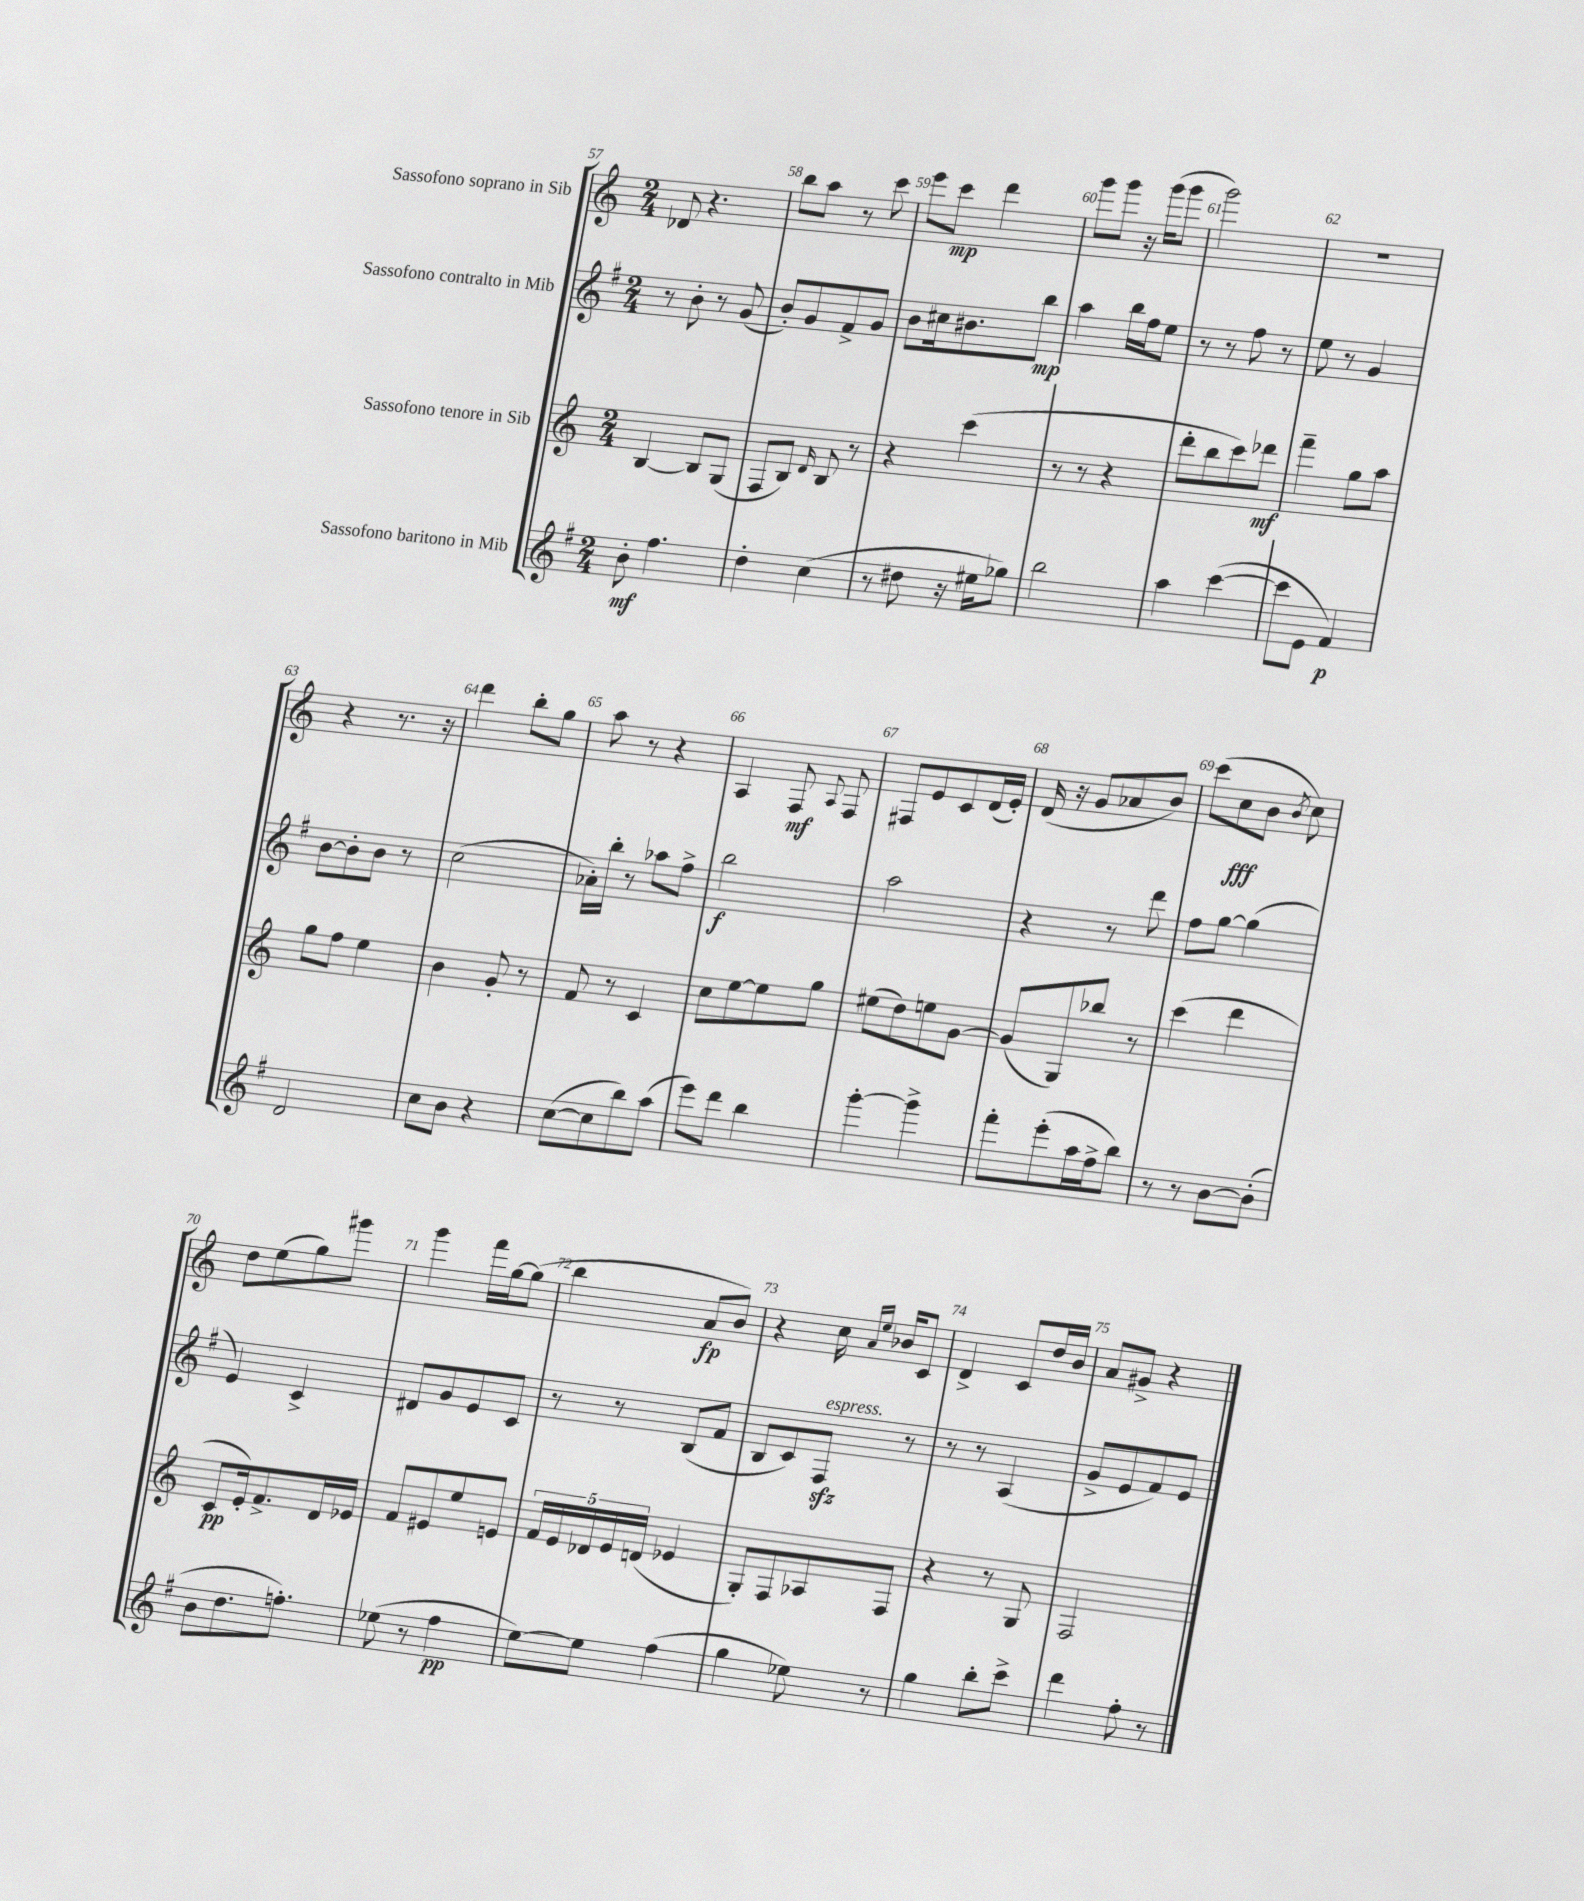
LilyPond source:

<<
\new StaffGroup <<
\new Staff = "s0" \with { instrumentName = "Sassofono soprano in Sib" } {
    \clef treble \key c \major \numericTimeSignature \time 2/4
    \autoBeamOff des'8 r4. |
    b''8[ a''8] r8 c'''8 |
    e'''8[ c'''8]\mp d'''4 |
    g'''8[ g'''8] r16 g'''16[( g'''8] |
    g'''2) |
    R2 |
    r4 r8. r16 |
    d'''4 b''8[-. g''8] |
    a''8 r8 r4 |
    a4 f8\mf \appoggiatura { a8 } f8 |
    fis8[ e'8 c'8 d'16( e'16]-.) |
    d'16( r16 g'8[ aes'8 b'8]) |
    c'''8[( c''8\fff b'8] \acciaccatura { b'8 } c''8) |
    d''8[ e''8( g''8) gis'''8] |
    g'''4 f'''16[ g''16~ g''8]( |
    b''4 a'8[\fp b'8]) |
    r4 c''16 \grace { a'16[ e''16] } bes'16[ c'8] |
    d'4-> c'8[ d''16 b'16] |
    a'8[ gis'8]-> r4 \bar "|." |
}
\new Staff = "s1" \with { instrumentName = "Sassofono contralto in Mib" } {
    \clef treble \key g \major \numericTimeSignature \time 2/4
    \autoBeamOff r8 b'8-. r8 g'8( |
    b'8[-.) g'8 fis'8-> g'8] |
    b'8[ cis''16 bis'8. b''8]\mp |
    a''4 b''16[ fis''16 e''8] |
    r8 r8 fis''8 r8 |
    e''8 r8 g'4 |
    b'8[~ b'8-. b'8] r8 |
    c''2( |
    aes'16[-.) b''16]-. r8 aes''8[ fis''8]-> |
    b''2\f |
    a''2 |
    r4 r8 d'''8 |
    fis''8[ g''8]~ g''4( |
    e'4) c'4-> |
    dis'8[ g'8 e'8 c'8] |
    r8 r8 b8[( fis'8] |
    b8[ c'8) fis8]\sfz^\markup { \italic "espress." } r8 |
    r8 r8 a4( |
    g'8[-> e'8 fis'8) e'8] \bar "|." |
}
\new Staff = "s2" \with { instrumentName = "Sassofono tenore in Sib" } {
    \clef treble \key c \major \numericTimeSignature \time 2/4
    \autoBeamOff b4~ b8[ g8]( |
    f8[ b8]) \grace { d'16 } b8 r8 |
    r4 c'''4( |
    r8 r8 r4 |
    d'''8[-. b''8 c'''8) des'''8]\mf |
    f'''4-- g''8[ a''8] |
    g''8[ f''8] e''4 |
    b'4 g'8-. r8 |
    f'8 r8 c'4 |
    c''8[ e''8~ e''8 g''8] |
    eis''8[( d''8) e''8 g'8]~ |
    g'8[( g8) bes''8] r8 |
    c'''4( d'''4 |
    c'8[\pp e'16-.) f'8.-> d'16 ees'16] |
    f'8[ eis'8 e''8 e'8] |
    \tuplet 5/4 { f'16[ e'16 des'16 e'16 d'16]( } ees'4 |
    g8[-.) f8 aes8 f8] |
    r4 r8 g8 |
    f2 \bar "|." |
}
\new Staff = "s3" \with { instrumentName = "Sassofono baritono in Mib" } {
    \clef treble \key g \major \numericTimeSignature \time 2/4
    \autoBeamOff b'8-.\mf fis''4. |
    d''4-. c''4( |
    r8 dis''8 r16 eis''16[ ges''8]) |
    b''2 |
    a''4 c'''4~( |
    c'''8[ e'8] fis'4\p) |
    d'2 |
    c''8[ b'8] r4 |
    c''8[~( c''8 b''8) a''8]( |
    e'''8[) d'''8] b''4 |
    g'''4~-. g'''4-> |
    fis'''8[-. e'''8-.( a''16 fis''16-> b''8]) |
    r8 r8 b'8[~ b'8]-.( |
    b'8[ d''8. f''8.]-.) |
    ees''8( r8 fis''4\pp |
    e''8[~) e''8] fis''4( |
    g''4 ees''8) r8 |
    g''4 b''8[-. c'''8]-> |
    d'''4 fis''8-. r8 \bar "|." |
}
>>
>>
\layout { \context { \Score currentBarNumber = #57 \override BarNumber.break-visibility = ##(#f #t #t) barNumberVisibility = #all-bar-numbers-visible } }
